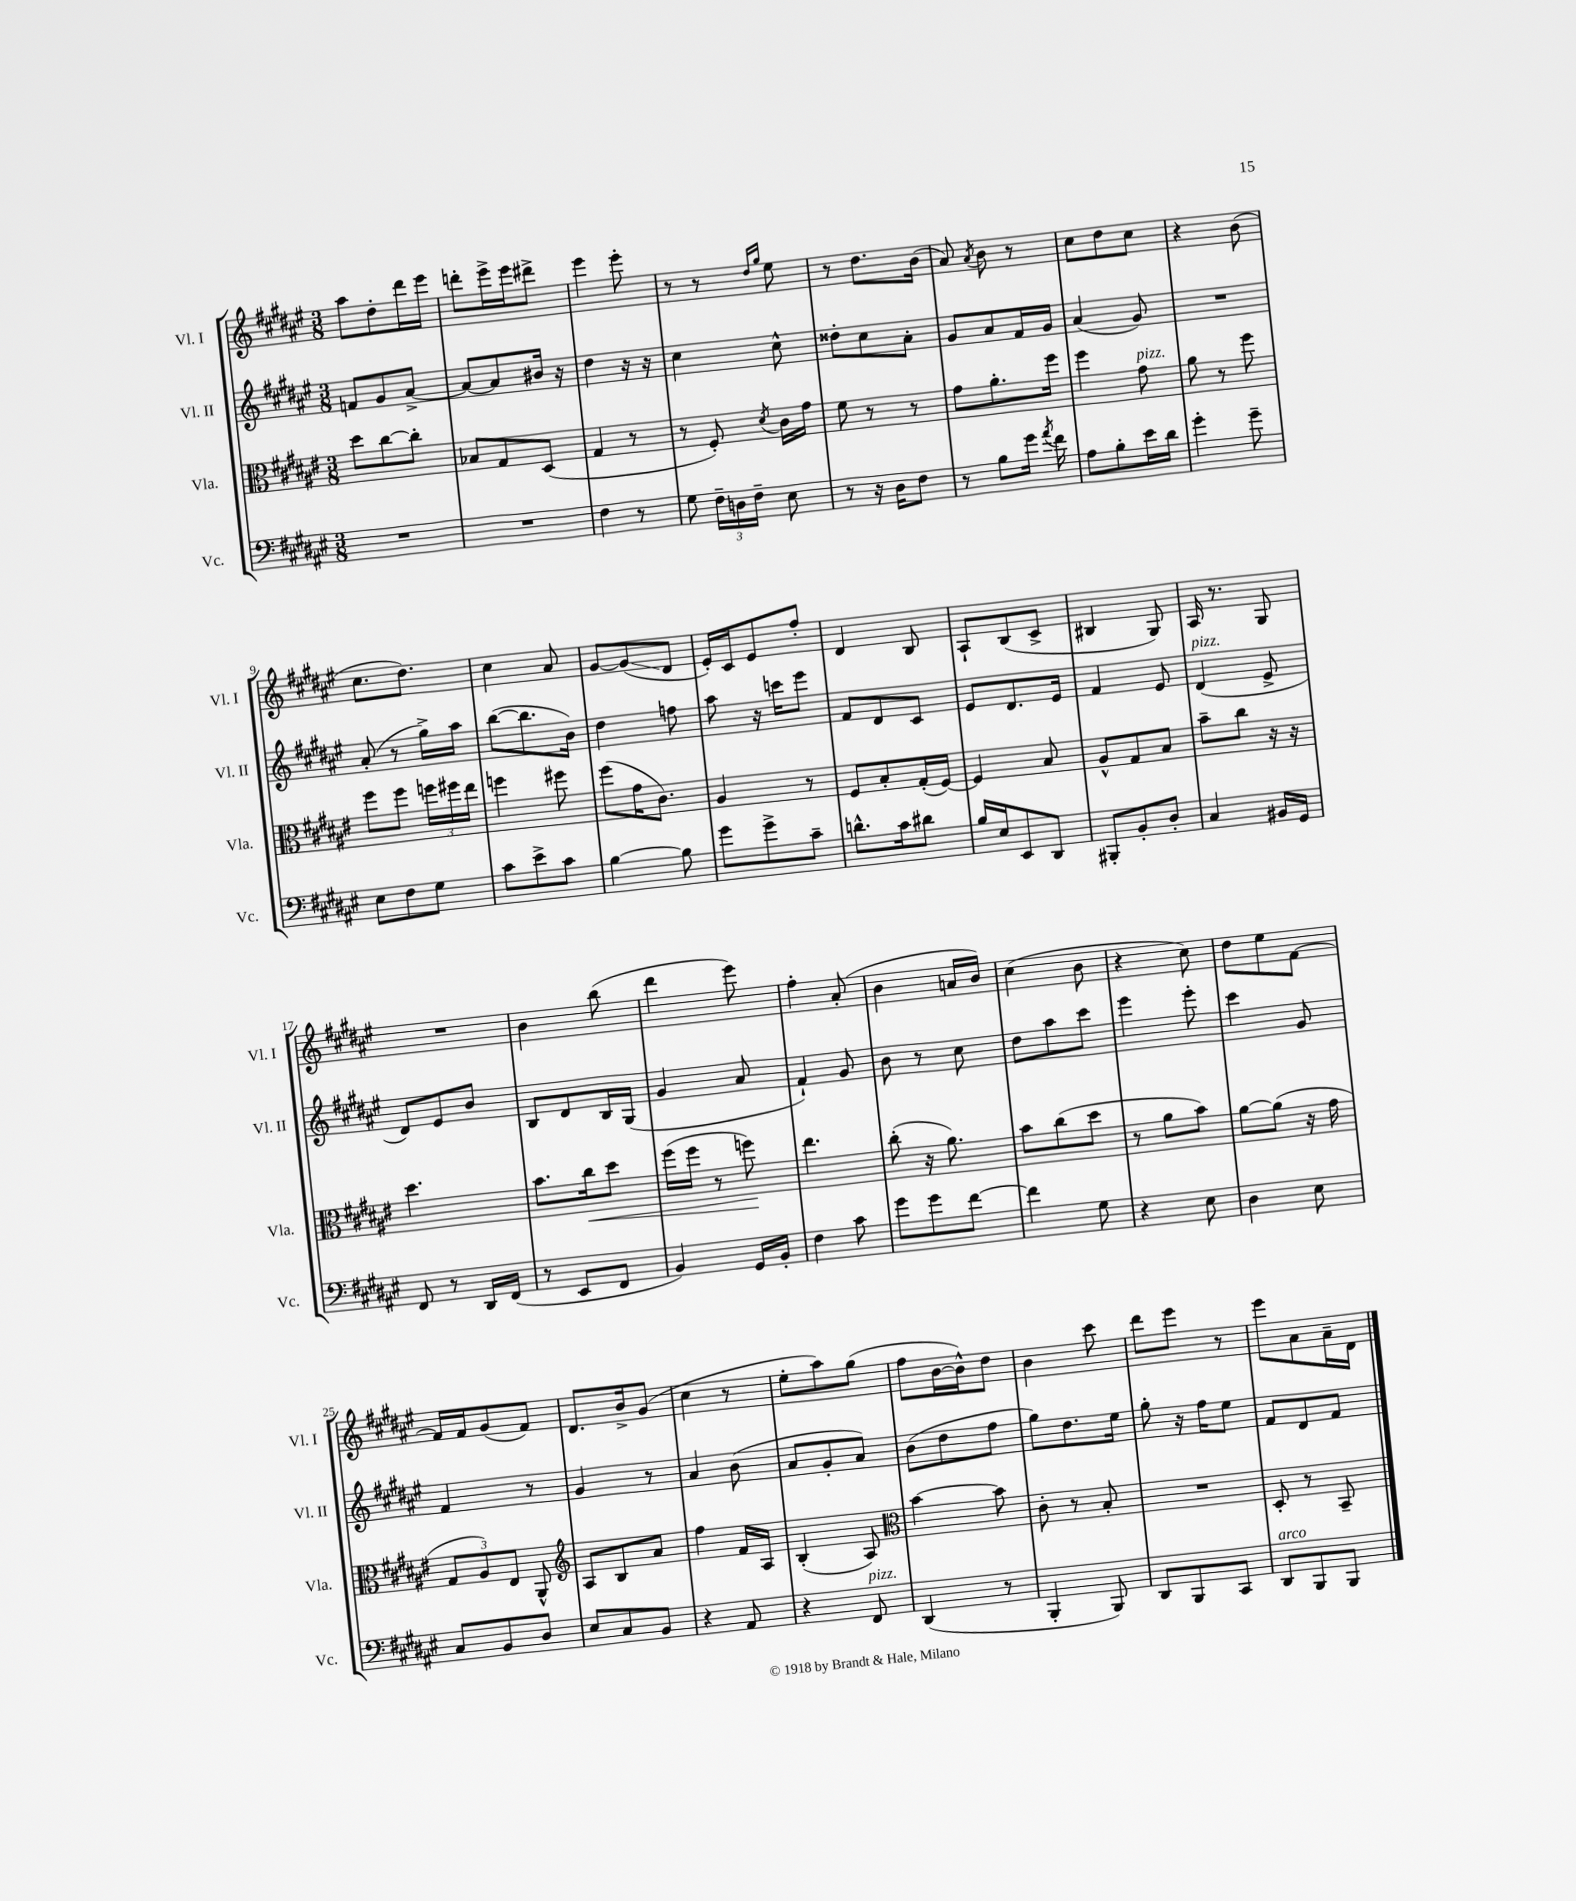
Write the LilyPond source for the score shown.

<<
\new StaffGroup <<
\new Staff = "s0" \with { instrumentName = "Vl. I" shortInstrumentName = "Vl. I" } {
    \clef treble \key fis \major \numericTimeSignature \time 3/8
    \autoBeamOff ais''8[ dis''8-. dis'''16 eis'''16] |
    d'''8[-. eis'''16-> eis'''16 dis'''8]-> |
    eis'''4 eis'''8-. |
    r8 r8 \grace { dis''16[ gis''16] } eis''8 |
    r8 dis''8.[ b'16]( |
    ais'8) \acciaccatura { ais'8 } b'8 r8 |
    cis''8[ dis''8 cis''8] |
    r4 b'8( |
    cis''8.[ dis''8.]) |
    cis''4 ais'8 |
    gis'8[~ gis'8\glissando( dis'8] |
    eis'16[-.) cis'16 eis'8 fis''8]-. |
    dis'4 b8 |
    ais8[-! b8( cis'8]-> |
    bis4 gis8) |
    ais16 r8. gis8 |
    R4. |
    b'4 b''8( |
    dis'''4 eis'''8) |
    fis''4-. ais'8-.( |
    b'4 a'16[ b'16]) |
    cis''4( b'8 |
    r4 cis''8) |
    dis''8[ eis''8 fis'8]~ |
    fis'16[ fis'16 gis'8( fis'8]) |
    dis'8.[ b'16-> gis'8]( |
    cis''4 r8 |
    eis''8[-. ais''8) gis''8]( |
    fis''8[ b'16~ b'16-^) dis''8] |
    b'4 cis'''8 |
    dis'''8[ eis'''8] r8 |
    eis'''8[ ais'8 ais'16-- dis'16] \bar "|." |
}
\new Staff = "s1" \with { instrumentName = "Vl. II" shortInstrumentName = "Vl. II" } {
    \clef treble \key fis \major \numericTimeSignature \time 3/8
    \autoBeamOff f'8[ gis'8 ais'8]~-> |
    ais'8[~ ais'8 bis'16] r16 |
    dis''4 r16 r16 |
    cis''4 cis''8-^ |
    disis''8[-. cis''8 ais'8]-. |
    gis'8[ ais'8 fis'16 gis'16] |
    ais'4( gis'8) |
    R4. |
    ais'8-.( r8 gis''16[->) ais''16] |
    b''8[~( b''8. b'16]) |
    dis''4 f''8 |
    ais''8 r16 c'''16[ eis'''8] |
    fis'8[ dis'8 cis'8] |
    eis'8[ dis'8. eis'16] |
    fis'4 eis'8 |
    dis'4^\markup { \italic "pizz." }( eis'8-> |
    dis'8[) eis'8 b'8] |
    b8[ dis'8 b16 gis16]( |
    gis'4 ais'8 |
    fis'4-!) gis'8 |
    b'8 r8 cis''8 |
    dis''8[ ais''8 cis'''8] |
    eis'''4 eis'''8-. |
    cis'''4 gis'8 |
    fis'4 r8 |
    gis'4 r8 |
    ais'4 b'8( |
    ais'8[ gis'8-. ais'8]) |
    b'8[( dis''8 fis''8] |
    gis''8[) dis''8. eis''16] |
    gis''8-. r16 fis''16[ eis''8] |
    fis'8[ dis'8 fis'8] \bar "|." |
}
\new Staff = "s2" \with { instrumentName = "Vla." shortInstrumentName = "Vla." } {
    \clef alto \key fis \major \numericTimeSignature \time 3/8
    \autoBeamOff dis''8[ cis''8~ cis''8]-. |
    bes8[ gis8 dis8]( |
    gis4 r8 |
    r8 fis8-.) \acciaccatura { dis'8 } cis'16[ gis'16] |
    fis'8 r8 r8 |
    gis'8[ ais'8.-. fis''16] |
    fis''4 gis'8^\markup { \italic "pizz." } |
    ais'8 r8 fis''8 |
    fis''8[ fis''8] \tuplet 3/2 { f''16[ fis''16 eis''16] } |
    f''4 fis''8 |
    fis''8[( gis'16 cis'8.]) |
    ais4 r8 |
    fis8[ b8-. gis16-.( fis16]~) |
    fis4 b8 |
    ais8[-^ gis8 b8] |
    b'8[-- cis''8] r16 r16 |
    dis''4. |
    b'8.[ cis''16\< dis''8] |
    fis''16[( fis''16] r8 f''8\!) |
    eis''4. |
    cis''8-.( r16 ais'8.) |
    b'8[ cis''8( dis''8] |
    r8 ais'8[ b'8]) |
    ais'8[~ ais'8]( r16 gis'16 |
    \tuplet 3/2 { gis8[ ais8) eis8] } ais,8-^ |
    \clef treble ais8[ b8 ais'8] |
    fis''4 fis'16[ ais16] |
    b4-.( ais8) |
    \clef alto b'4~ b'8 |
    cis'8-. r8 b8-. |
    R4. |
    dis8-. r8 b,8-- \bar "|." |
}
\new Staff = "s3" \with { instrumentName = "Vc." shortInstrumentName = "Vc." } {
    \clef bass \key fis \major \numericTimeSignature \time 3/8
    \autoBeamOff R4. |
    R4. |
    fis4 r8 |
    gis8 \tuplet 3/2 { fis16[-- d16 fis16]-- } eis8 |
    r8 r16 dis16[ fis8] |
    r8 b8[ gis'16] \acciaccatura { ais'8 } fis'16 |
    ais8[ b8-. eis'16 dis'16] |
    gis'4-. gis'8-- |
    eis8[ fis8 gis8] |
    cis'8[ eis'8-> cis'8] |
    b4~ b8 |
    gis'8[ gis'8-> cis'8]-- |
    d'8.[-^ cis'16 dis'8] |
    b16[ eis16 eis,8 dis,8] |
    bis,,8[-. b,8-. dis8]-. |
    cis4 bis,16[ gis,16] |
    fis,8 r8 dis,16[ fis,16]( |
    r8 eis,8[ fis,8] |
    b,4) gis,16[ b,16]-. |
    fis4 cis'8 |
    gis'8[ gis'8 fis'8]~ |
    fis'4 gis8 |
    r4 eis8 |
    dis4 eis8 |
    cis8[ b,8 dis8] |
    eis8[ cis8 b,8] |
    r4 ais,8 |
    r4 fis,8^\markup { \italic "pizz." } |
    dis,4( r8 |
    b,,4-. b,,8) |
    dis,8[ b,,8 cis,8] |
    dis,8[^\markup { \italic "arco" } b,,8 b,,8] \bar "|." |
}
>>
>>
